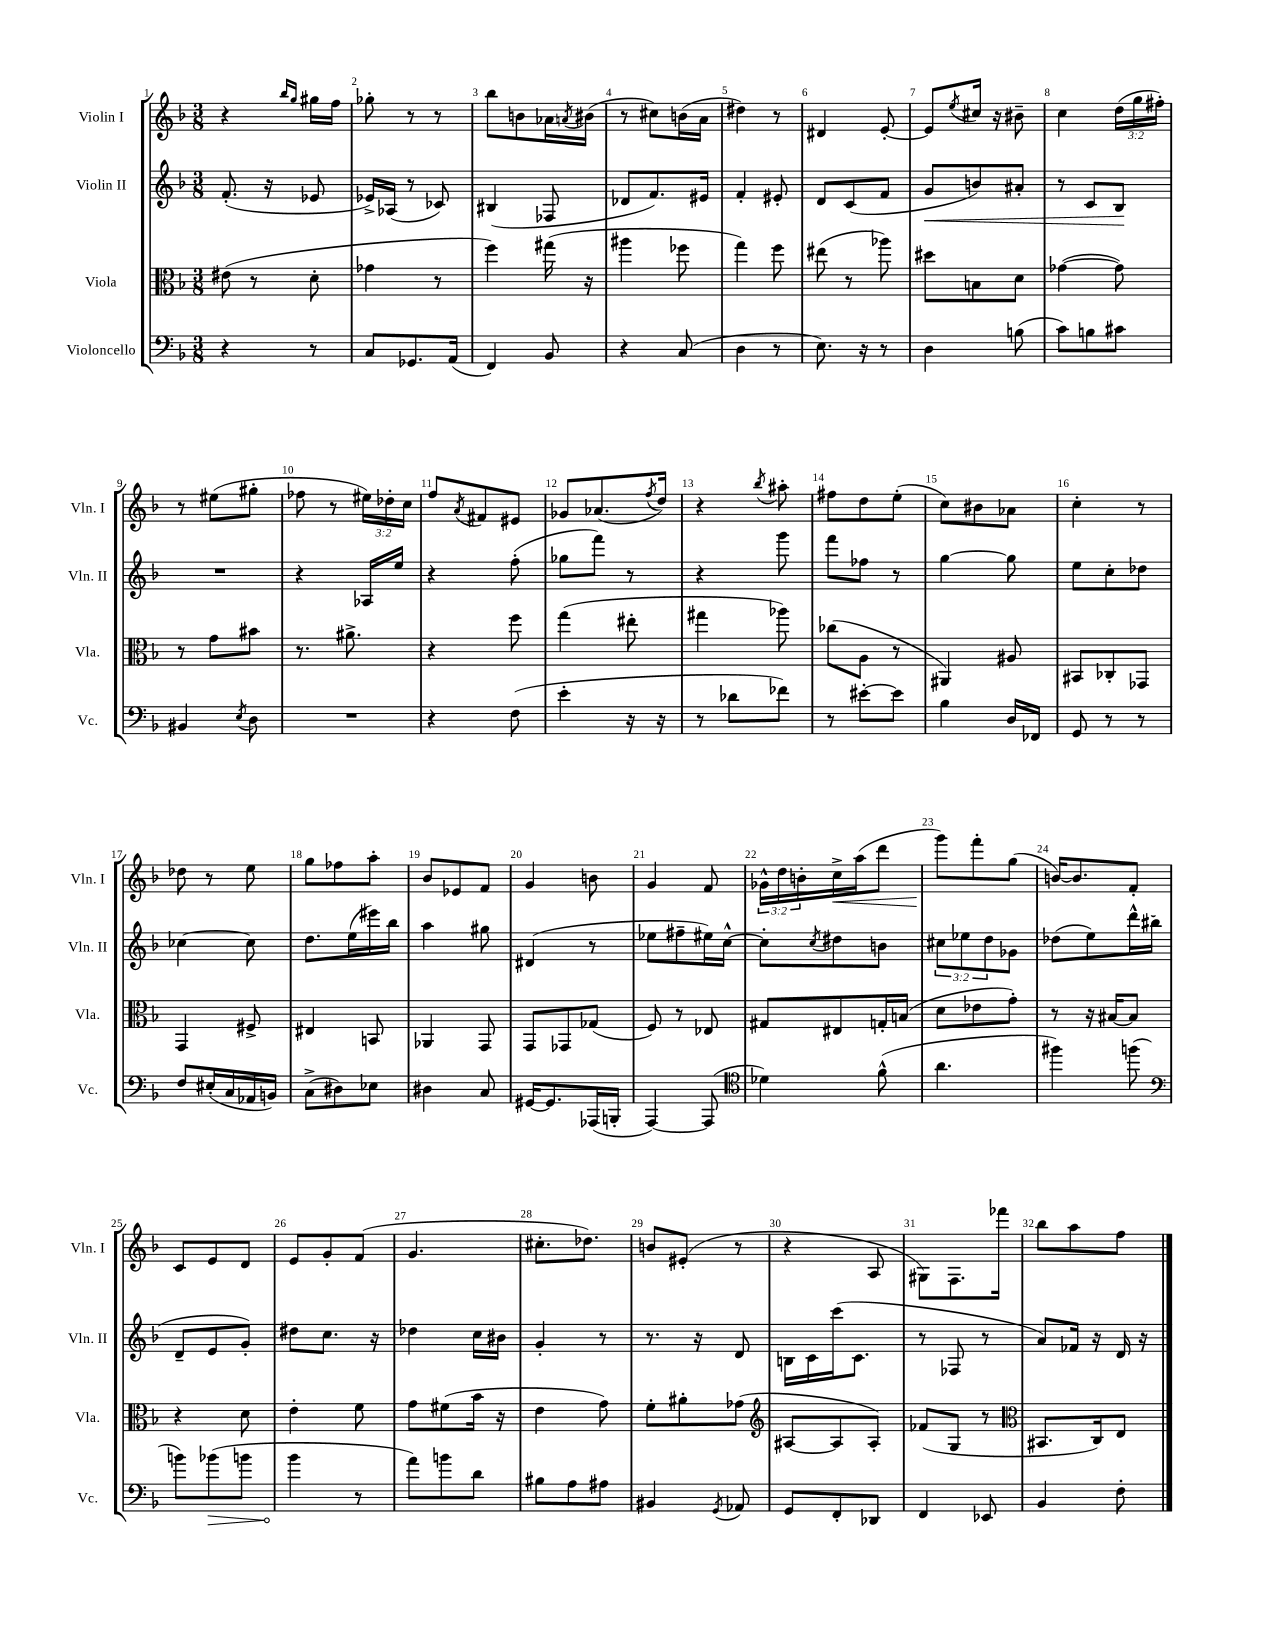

**kern	**kern	**kern	**kern
*staff4	*staff3	*staff2	*staff1
*clefF4	*clefC3	*clefG2	*clefG2
*k[b-]	*k[b-]	*k[b-]	*k[b-]
*M3/8	*M3/8	*M3/8	*M3/8
4r	(8e#\	(8.f'/	4r
.	8r	.	.
.	.	16r	.
.	.	.	16qqbb-/LL
.	.	.	16qqgg/JJ
8r	8d'\	8e-/	16gg#\LL
.	.	.	16ff\JJ
=	=	=	=
8C/L	4g-\	16e-^/LL)	8gg-'\
.	.	(16A-/JJ	.
8.GG-/	.	8r	8r
.	8r	8c-/)	8r
(16AA/Jk	.	.	.
=	=	=	=
4FF/)	4ff\)	(4B#/	8bb-\L
.	.	.	8b\
8BB-/	(16gg#\	8F-/	16a-\L
.	.	.	8qa/
.	16r	.	(16b#\JJ
=	=	=	=
4r	4aa#\	8d-/L	8r
.	.	8.f/)	8cc#\L)
(8C/	8ff-\	.	(16b\L
.	.	16e#/Jk	16a\JJ
=	=	=	=
4D\	4gg\)	4f'/	4dd#\)
8r	8ff\	8e#'/	8r
=	=	=	=
8.E\)	(8ee#\	8d/L	4d#/
.	8r	(8c/	.
16r	.	.	.
8r	8aa-\)	8f/J	[8e'/
=	=	=	=
4D\	8dd#\L	8g/L	8e/]L
.	.	.	8qee/
.	8B\	8b/)	16cc#/Jk
.	.	.	16r
(8B\	8d\J	8a#'/J	8b#~\
=	=	=	=
8c\L)	([4g-\	8r	4cc\
8B\	.	8c/L	.
8c#\J	8g-\])	8B-/J	(24dd\LL
.	.	.	24gg\
.	.	.	24ff#'\JJ)
=	=	=	=
4BB#/	8r	4.r	8r
.	8g\L	.	(8ee#\L
8qE/	.	.	.
8D\	8b#\J	.	8gg#'\J
=	=	=	=
4.r	8.r	4r	8ff-\
.	.	.	8r
.	8.a#^\	.	.
.	.	16A-/LL	24ee#\LL)
.	.	.	24dd-'\
.	.	16ee/JJ	.
.	.	.	24cc\JJ
=	=	=	=
4r	4r	4r	8ff/L
.	.	.	8qa/
.	.	.	8f#/
(8F\	8ff\	(8ff'\	8e#/J
=	=	=	=
4e'\	(4gg\	8gg-\L	8g-/L
.	.	8fff\J)	(8.a-/
16r	8ee#'\	8r	.
.	.	.	8qff/
16r	.	.	16dd/Jk)
=	=	=	=
8r	4gg#\	4r	4r
8d-\L	.	.	.
.	.	.	8qbb-/
8f-\J)	8aa-\)	8ggg\	8aa#'\
=	=	=	=
8r	(8cc-\L	8fff\L	8ff#\L
[8e#'\L	8A\J	8ff-\J	8dd\
8e#\]J	8r	8r	(8ee'\J
=	=	=	=
4B-\	4AA#/)	[4gg\	8cc\L)
.	.	.	8b#\
16D/LL	8A#/	8gg\]	8a-\J
16FF-/JJ	.	.	.
=	=	=	=
8GG/	8BB#/L	8ee\L	4cc'\
8r	8C-'/	8cc'\	.
8r	8GG-/J	8dd-\J	8r
=	=	=	=
8F/L	4GG/	[4cc-\	8dd-\
(16E#'/L	.	.	8r
16C/	.	.	.
16AA-/	8F#^/	8cc-\]	8ee\
16BB/JJ)	.	.	.
=	=	=	=
(8C^\L	4E#/	8.dd\L	8gg\L
8D#\)	.	.	8ff-\
.	.	(16ee\L	.
8E-\J	8BB/	16eee#\)	8aa'\J
.	.	16bb-\JJ	.
=	=	=	=
4D#\	4AA-/	4aa\	8b-/L
.	.	.	8e-/
8C/	8GG/	8gg#\	8f/J
=	=	=	=
[16GG#/LK	8GG/L	(4d#/	4g/
8.GG#/]	.	.	.
.	8GG-/	.	.
(16AAA-/L	(8G-/J	8r	8b\
16BBB'/JJ	.	.	.
=	=	=	=
[4AAA/)	8F/)	8ee-\L	4g/
.	8r	8ff#~\	.
(8AAA/]	8E-/	16ee#\L)	8f/
.	.	[16cc^^\JJ	.
=	=	=	=
*clefC4	*	*	*
4d-\)	8G#/L	8cc'\]L	24g-^^\LL
.	.	.	24dd\
.	.	.	24b'\
.	.	8qcc/	.
.	8E#/	8dd#\	16cc^\
.	.	.	(16aa\J
(8f^^\	16G'/L	8b\J	8ddd\J
.	(16B/JJ	.	.
=	=	=	=
4.a\	8d\L	12cc#\L	8ggg\L)
.	.	12ee-\	.
.	8e-\	.	8fff'\
.	.	12dd\	.
.	8g'\J)	8g-\J	(8gg\J
=	=	=	=
4ff#\)	8r	(8dd-\L	[16b/LK)
.	.	.	8.b/]
.	16r	8ee\)	.
.	[16B#/LK	.	.
(8ff\	8B#/]J	16ddd^^\L	8f'/J
.	.	(16bb#\JJ	.
=	=	=	=
*clefF4	*	*	*
8b\L)	4r	8d~/L	8c/L
(8b-\	.	8e/	8e/
8b\J	8d\	8g'/J)	8d/J
=	=	=	=
4b-\	4e'\	8dd#\L	8e/L
.	.	8.cc\J	8g'/
8r	8f\	.	(8f/J
.	.	16r	.
=	=	=	=
8a\L)	8g\L	4dd-\	4.g/
8b\	(8f#\	.	.
8d\J	16b-\Jk	16cc\LL	.
.	16r	16b#\JJ	.
=	=	=	=
8B#\L	4e\	4g'/	8.cc#'\L
8A\	.	.	.
.	.	.	8.dd-\J)
8A#\J	8g\)	8r	.
=	=	=	=
4BB#/	8f'\L	8.r	8b/L
.	8a#'\	.	(8e#'/J
.	.	16r	.
8qGG/	.	.	.
8AA-/	(8g-\J	8d/	8r
=	=	=	=
*	*clefG2	*	*
8GG/L	[8A#/L	16B\LL	4r
.	.	16c\	.
8FF'/	8A#/]	(16ccc\J	.
.	.	8.c\J	.
8DD-/J	8A#'/J)	.	8A/
=	=	=	=
4FF/	(8f-/L	8r	8G#\L)
.	8G/J	8F-/	8.F\
8EE-/	8r	8r	.
.	.	.	16fff-\Jk
=	=	=	=
*	*clefC3	*	*
4BB-/	8.BB#/L	8a/L)	8bb-\L
.	.	16f-/Jk	8aa\
.	16C/k)	16r	.
8F'\	8E/J	16d/	8ff\J
.	.	16r	.
==	==	==	==
*-	*-	*-	*-
